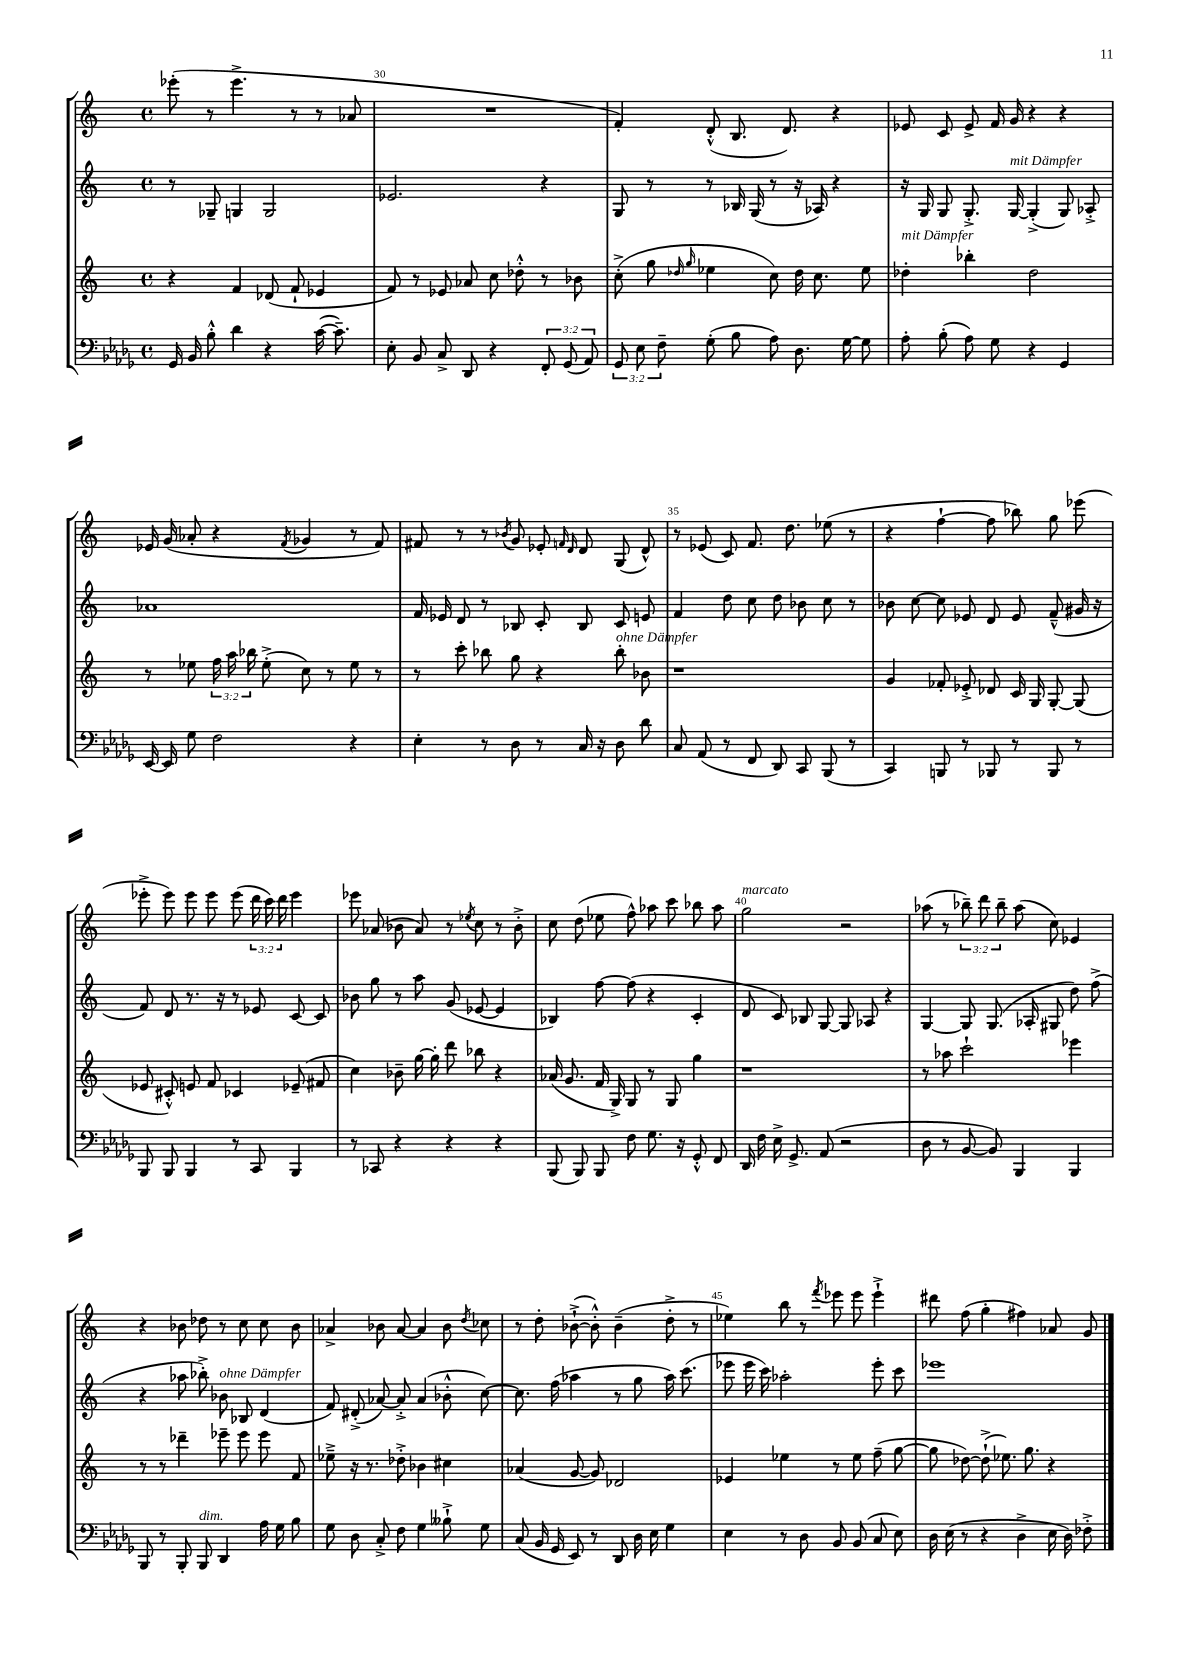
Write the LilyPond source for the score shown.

<<
\new StaffGroup <<
\new Staff = "s0" {
    \clef treble \key c \major \defaultTimeSignature \time 4/4 \override Staff.TupletNumber.text = #tuplet-number::calc-fraction-text
    \autoBeamOff ees'''8-.( r8 ees'''4.-> r8 r8 aes'8 |
    R1 |
    f'4-.) d'8-.-^( b8. d'8.) r4 |
    ees'8 c'8 ees'8-> f'16 g'16 r4 r4 |
    ees'16 g'16( aes'8-. r4 \acciaccatura { f'8 } ges'4 r8 f'8) |
    fis'8 r8 r8 \acciaccatura { bes'8 } g'8 ees'8-. \grace { f'16 d'16 } d'8 g8( d'8-^) |
    r8 ees'8( c'8) f'8. d''8. ees''8( r8 |
    r4 f''4~-! f''8 bes''8) g''8 ees'''8( |
    ees'''8-.-> ees'''8) ees'''8 ees'''8 ees'''8( \tuplet 3/2 { d'''16 c'''16) d'''16 } ees'''4 |
    ees'''8 aes'8( bes'8 aes'8) r8 \acciaccatura { ees''8 } c''8 r8 bes'8-.-> |
    c''8 d''8( ees''8 f''8-^) aes''8 c'''8 bes''8 aes''8 |
    g''2^\markup { \italic "marcato" } r2 |
    aes''8( r8 \tuplet 3/2 { bes''8--) d'''8 bes''8-- } aes''8( c''8) ees'4 |
    r4 bes'8 des''8 r8 c''8 c''8 bes'8 |
    aes'4-> bes'8 aes'8~ aes'4 bes'8 \acciaccatura { d''8 } ces''8 |
    r8 d''8-. bes'8~-!->( bes'8-.-^) bes'4--( d''8-.-> r8 |
    ees''4) b''8 r8 \acciaccatura { f'''8 } ees'''8 ees'''8 ees'''4-!-> |
    dis'''8 f''8( g''4-. fis''4) aes'8 g'8 \bar "|." |
}
\new Staff = "s1" {
    \clef treble \key c \major \defaultTimeSignature \time 4/4
    \autoBeamOff r8 ges8-- g4 g2 |
    ees'2. r4 |
    g8 r8 r8 bes16 g16( r8 r16 aes16) r4 |
    r16 g16 g8 g8.-.-> g16~^\markup { \italic "mit Dämpfer" } g4-.->( g8) aes8-.-> |
    aes'1 |
    f'16 ees'16 d'8 r8 bes8 c'8-. bes8 c'8 e'8 |
    f'4 d''8 c''8 d''8 bes'8 c''8 r8 |
    bes'8 c''8~ c''8 ees'8 d'8 ees'8 f'8---^( gis'16 r16 |
    f'8) d'8 r8. r16 r8 ees'8 c'8~ c'8 |
    bes'8 g''8 r8 a''8 g'8( ees'8~ ees'4 |
    bes4) f''8~ f''8( r4 c'4-. |
    d'8 c'8) bes8 g8~ g8 aes8 r4 |
    g4~ g8 g8.( aes16-. gis8 d''8) f''8->( |
    r4 aes''8 bes''8-.->) bes'8^\markup { \italic "ohne Dämpfer" } bes8 d'4( |
    f'8) dis'8-.->( aes'8~) aes'8-.-> aes'4( bes'8-.-^ c''8~) |
    c''8. f''16( aes''4 r8 g''8 aes''16) c'''8.( |
    ees'''8 ees'''16 c'''16) aes''2-. ees'''8-. c'''8 |
    ees'''1 \bar "|." |
}
\new Staff = "s2" {
    \clef treble \key c \major \defaultTimeSignature \time 4/4 \override Staff.TupletNumber.text = #tuplet-number::calc-fraction-text
    \autoBeamOff r4 f'4 des'8( f'8-! ees'4 |
    f'8) r8 ees'8 aes'8 c''8 des''8-.-^ r8 bes'8 |
    c''8-.->( g''8 \grace { des''16 g''16 } ees''4 c''8) des''16 c''8. ees''8 |
    des''4-.^\markup { \italic "mit Dämpfer" } bes''4-. des''2 |
    r8 ees''8 \tuplet 3/2 { f''16 a''16 bes''16 } ees''8-.->( c''8) r8 ees''8 r8 |
    r8 c'''8-. bes''8 g''8 r4 bes''8-.^\markup { \italic "ohne Dämpfer" } bes'8 |
    r1 |
    g'4 fes'8-. ees'8-.-> des'8 c'16 g16 g8~-. g8( |
    ees'8 cis'8-.-^) e'8 f'8 ces'4 ees'8--( fis'8 |
    c''4) bes'8-- g''16~ g''16-. d'''8 bes''8 r4 |
    aes'16( g'8. f'16 g16->) g8 r8 g8 g''4 |
    r1 |
    r8 aes''8 c'''2-! ees'''4 |
    r8 r8 des'''4-- ees'''8-- ees'''8 ees'''8 f'8 |
    ees''8---> r16 r8. des''8-.-> bes'4 cis''4 |
    aes'4( g'8~ g'8) des'2 |
    ees'4 ees''4 r8 ees''8 f''8--( g''8~ |
    g''8 des''8~) des''8-!->( ees''8.) g''8. r4 \bar "|." |
}
\new Staff = "s3" {
    \clef bass \key des \major \defaultTimeSignature \time 4/4 \override Staff.TupletNumber.text = #tuplet-number::calc-fraction-text
    \autoBeamOff ges,16 bes,16 bes8-.-^ des'4 r4 c'16~( c'8.--) |
    ees8-. bes,8 c8-> des,8 r4 \tuplet 3/2 { f,8-. ges,8( aes,8) } |
    \tuplet 3/2 { ges,8 ees8 f8-- } ges8-.( bes8 aes8) des8. ges16~ ges8 |
    aes8-. bes8-.( aes8) ges8 r4 ges,4 |
    ees,16~ ees,16 ges8 f2 r4 |
    ees4-. r8 des8 r8 c16 r16 des8 des'8 |
    c8 aes,8( r8 f,8 des,8) c,8 bes,,8( r8 |
    c,4) b,,8 r8 bes,,8 r8 bes,,8 r8 |
    bes,,8 bes,,8 bes,,4 r8 c,8 bes,,4 |
    r8 ces,8 r4 r4 r4 |
    bes,,8( bes,,8) bes,,8 f8 ges8. r16 ges,8-.-^ f,8 |
    des,16 f16 ees16-> ges,8.-> aes,8( r2 |
    des8 r8 bes,8~ bes,8) bes,,4 bes,,4 |
    bes,,8 r8 bes,,8-. bes,,8^\markup { \italic "dim." } des,4 aes16 ges16 bes8 |
    ges8 des8 c8-.-> f8 ges4 beses8-!-> ges8 |
    c8( bes,16 ges,16 ees,8) r8 des,8 des16 ees16 ges4 |
    ees4 r8 des8 bes,8 bes,8( c8 ees8) |
    des16 ees16( r8 r4 des4-> ees16 des16) fes8-.-> \bar "|." |
}
>>
>>
\layout { \context { \Score currentBarNumber = #29 \override BarNumber.break-visibility = ##(#f #t #t) barNumberVisibility = #(every-nth-bar-number-visible 5) } }
